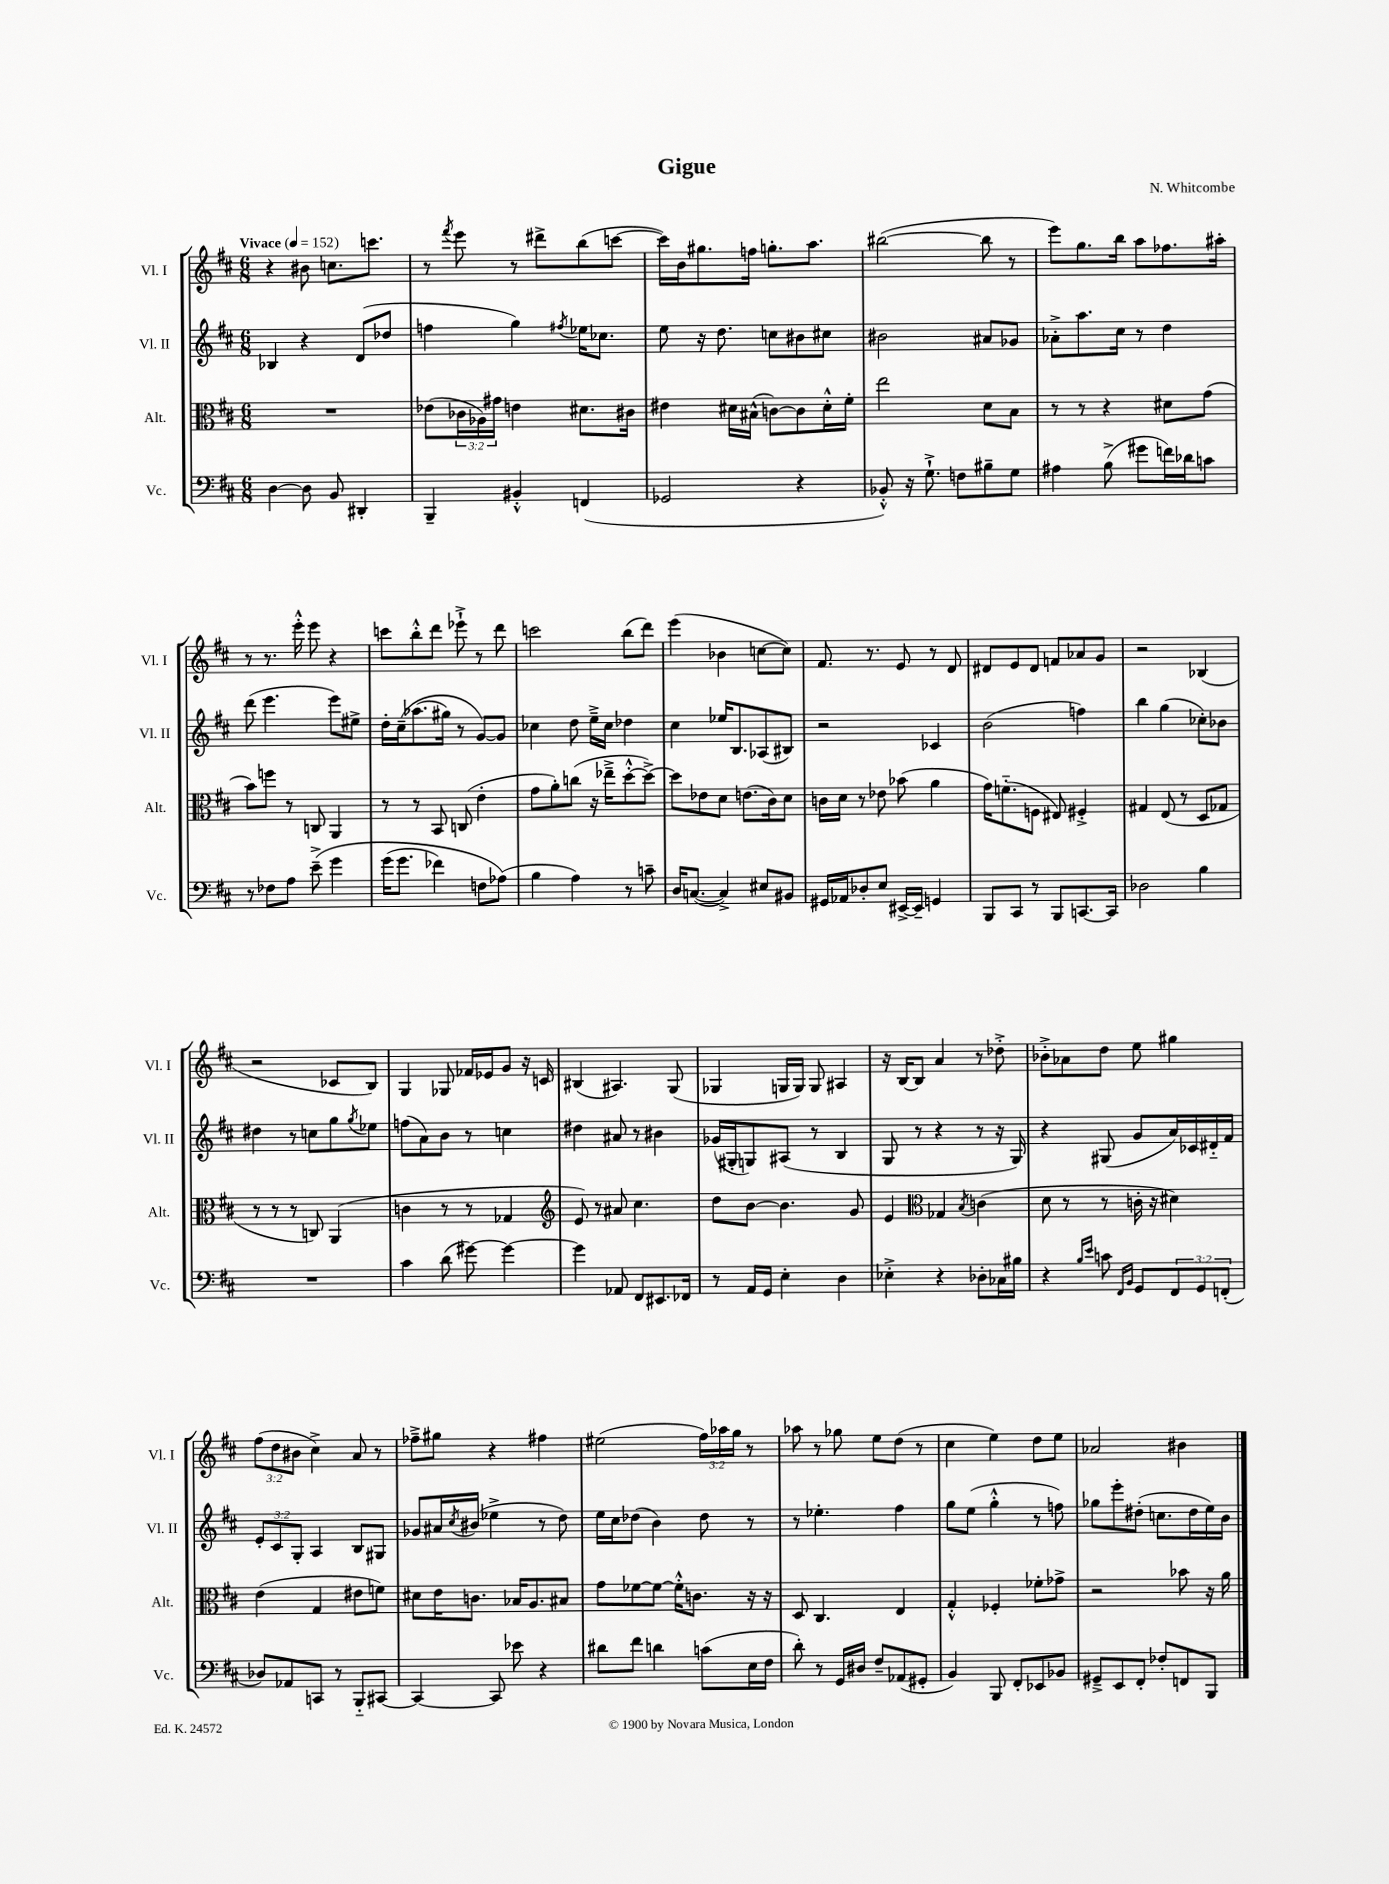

**kern	**kern	**kern	**kern
*staff4	*staff3	*staff2	*staff1
*clefF4	*clefC3	*clefG2	*clefG2
*k[f#c#]	*k[f#c#]	*k[f#c#]	*k[f#c#]
*M6/8	*M6/8	*M6/8	*M6/8
*MM152	*MM152	*MM152	*MM152
[4D\	2.r	4B-/	4r
8D\]	.	4r	8b#\
8BB/	.	.	8.cc\L
4DD#'/	.	(8d/L	.
.	.	.	8.ccc\J
.	.	8dd-/J	.
=	=	=	=
4BBB~/	(8e-\L	4ff\	8r
.	.	.	8qfff#/
.	24c-\L	.	8eee\
.	24A-\)	.	.
.	24g#\JJ	.	.
4BB#'^^/	4e\	4gg\)	8r
.	.	.	8ddd#^\L
.	.	8qff#/	.
(4FF/	8.d#\L	16ee-\LK	(8bb\
.	.	8.cc-\J	.
.	.	.	[8ccc\J
.	16c#\Jk	.	.
=	=	=	=
2GG-/	4e#\	8ee\	16ccc\]LL)
.	.	.	16b\J
.	.	16r	8.gg#\
.	.	8.dd\	.
.	16d#\LL	.	.
.	(16B#^^\JJ	.	16ff\Jk
.	[8c\L)	8cc\L	8.gg'\L
4r	8c\]	8b#\	.
.	.	.	8.aa\J
.	16d#'^^\L	8cc#\J	.
.	16f#'\JJ	.	.
=	=	=	=
8BB-'^^/)	2ee\	2b#\	([2bb#\
16r	.	.	.
8.G`^\	.	.	.
8F\L	.	.	.
8B#~\	8d\L	8a#/L	8bb#\]
8G\J	8B\J	8g-/J	8r
=	=	=	=
4A#\	8r	8a-'^\L	8eee\L)
.	8r	8.aa\	8.gg\
(8B^\	4r	.	.
.	.	16cc#\Jk	16bb\Jk
8g#\L	.	8r	8aa\L
16f\L)	8d#\L	4dd\	8.ff-\
16d-\J	.	.	.
8c\J	(8g\J	.	.
.	.	.	16aa#'\Jk
=	=	=	=
8r	8b\L)	(8ddd\	8r
8F-\L	8ff\J	4.eee\	8.r
8A\J	8r	.	.
.	.	.	16eee'^^\
&(8e~^\	8C/	.	8eee\
4g\	4AA/	8eee\L)	4r
.	.	8ee#^\J	.
=	=	=	=
(16g\LK	8r	16dd'\LL	8ccc\L
8.g\J	.	&(16cc#~\J	.
.	8r	(8.aa-\	8bb'^^\
4f-\)	8BB/	.	8ddd\J
.	.	16gg#\Jk)	.
.	(8C/	8r	8eee-`^\
8F\L	4e'\	[8g/L&)	8r
(8A-\J&)	.	8g/]J	8ddd\
=	=	=	=
4B\	8g\L	4cc-\	2ccc\
.	8a'\)	.	.
4A\)	(8cc\J	8dd\	.
.	16r	16ee~^\LL	.
.	16ee-~^\LK	16cc-\JJ	.
8r	[8dd'^^\	4dd-\	(8bb\L
8c~\	8dd^\_J)	.	8ddd\J)
=	=	=	=
16D/LK	8dd\]L	4cc#\	(4eee\
([8.C/J	.	.	.
.	8e-\	.	.
4C^/])	8d\J	16ee-/LK	4b-\
.	.	8.B/	.
.	(8.e\L	.	.
8E#/L	.	(8A-/	[8cc\L
.	16c#\k)	.	.
8BB#/J	8d\J	8B#/J)	8cc\]J)
=	=	=	=
16GG#/LL	16c\LL	2r	8.f#/
16AA-/J	16d\JJ	.	.
8D-'/	8r	.	.
.	.	.	8.r
8E/J	8e-\	.	.
[16EE#^/LL	(8b-\	.	8e/
16EE#~/]JJ	.	.	.
4GG/	4a\	4c-/	8r
.	.	.	8d/
=	=	=	=
8BBB/L	16g\LK)	(2b\	8d#/L
.	(8.f'~\	.	.
8CC#/J	.	.	8e/
8r	8F\J	.	8d#/J
8BBB/L	8E#/)	.	8f/L
[8.CC/	4F#'^/	4ff\)	8a-/
.	.	.	8g/J
16CC/]Jk	.	.	.
=	=	=	=
2D-\	4G#/	4bb\	2r
.	(8E/	(4gg\	.
.	8r	.	.
4B\	8D/L	8cc-'\L)	(4B-/
.	8G-/J	8b-\J	.
=	=	=	=
2.r	8r	4dd#\	2r
.	8r	.	.
.	8r	8r	.
.	8C/)	8cc\L	.
.	(4AA/	8gg\	8c-/L
.	.	8qgg/	.
.	.	8ee-\J	8B/J)
=	=	=	=
4c#\	4c\	(8ff\L	4G/
.	.	8a\)	.
(8d\	8r	8b\J	8G-/
[8g#\)	8r	8r	16f-/LL
.	.	.	16e-/J
4g#\_	4G-/	4cc\	8g/J
.	.	.	16r
.	.	.	16c/
=	=	=	=
*	*clefG2	*	*
4g#\]	8e/)	4dd#\	(4B#/
.	8r	.	.
8AA-/	8a#/	8a#/	4.A#/)
8FF#/L	4.cc#\	8r	.
8.EE#/	.	4b#\	.
.	.	.	(8G/
16FF-/Jk	.	.	.
=	=	=	=
8r	8dd\L	(16g-/LL	4G-/
.	.	16G#'/J	.
16AA/LL	[8b\J	8G/)	.
16GG/JJ	.	.	.
4E'\	4.b\]	(8A#/J	16G/LL
.	.	.	16G/JJ)
.	.	8r	8G/
4D\	.	4B/	4A#/
.	8g/	.	.
=	=	=	=
4E-'^\	4e/	8G/	16r
.	.	.	[16B/LK
.	.	8r	8B/]J
*	*clefC3	*	*
4r	4G-/	4r	4a/
.	8qB/	.	.
8D-'\L	(4c\	8r	8r
16C-\L	.	16r	8dd-'^\
16B#\JJ	.	16G/)	.
=	=	=	=
4r	8d\	4r	8b-'^\L
.	8r	.	8a-\
16qqB/LL	.	.	.
16qqe/JJ	.	.	.
8c\	8r	(8G#/	8dd\J
16qqFF#/LL	.	.	.
16qqBB/JJ	.	.	.
8GG/L	16c'\	8g/L	8ee\
.	16r	.	.
12FF#/	4d#\)	16a/L)	4gg#\
.	.	16c-/	.
12GG/	.	.	.
.	.	16d#'~/	.
(12FF'/J	.	.	.
.	.	16f#/JJ	.
=	=	=	=
8D-/L)	(4e\	12e'/L	(12ff#\L
.	.	12c#/	12dd\
8AA-/	.	.	.
.	.	12G'/J	12b#\J
8CC/J	4G/	4A/	4cc#^\)
8r	.	.	.
8BBB'~/L	8e#\L	8B/L	8a/
[8CC#/J	8f\J)	8G#/J	8r
=	=	=	=
4CC#/_	8d#\L	8g-/L	8ff-~^\L
.	16e\K	16a#/L	8gg#\J
.	.	8qcc#/	.
.	8.c\J	(16b#/JJ	.
8CC#/]	.	4ee-^\	4r
8e-\	16B-/LK	.	.
.	8.A/	.	.
4r	.	8r	4ff#\
.	8B#/J	8dd\)	.
=	=	=	=
8d#\L	8g\L	16ee\LL	(2ee#\
.	.	16cc#\J	.
8f#\J	[8f-\	(8dd-\J	.
4d\	8f-\_J	4b\)	.
.	16f-'^^\]LK	.	.
.	8.c\J	.	.
(8c\L	.	8dd-\	24ff#\LL)
.	.	.	24aa-\
.	.	.	24gg\JJ
16E\L	16r	8r	8r
16F#\JJ	16r	.	.
=	=	=	=
8d'\)	8D/	8r	8aa-\
8r	4.C#/	4.ee-'\	8r
16GG/LL	.	.	8gg-\
16D#/JJ	.	.	.
8F#~/L	.	.	8ee\L
(8AA-/	4E/	4ff#\	(8dd\J
8GG#'/J	.	.	8r
=	=	=	=
4BB/)	4G'^^/	8gg\L	4cc#\
.	.	(8ee\J	.
8BBB/	4F-'/	4gg'^^\	4ee\)
8FF#'/L	.	.	.
8EE-/	8f-'\L	8r	8dd\L
8BB-/J	8g-^\J	8ff\)	8ee\J
=	=	=	=
8GG#~^/L	2r	8gg-\L	2a-/
8EE/	.	8eee'\	.
8FF#'/J	.	(8dd#'\J	.
8F-'/L	.	8.cc\L	.
8FF/	8b-\	.	4b#\
.	.	16dd#\L	.
8BBB/J	16r	16ee\)	.
.	16a\	16b\JJ	.
==	==	==	==
*-	*-	*-	*-
